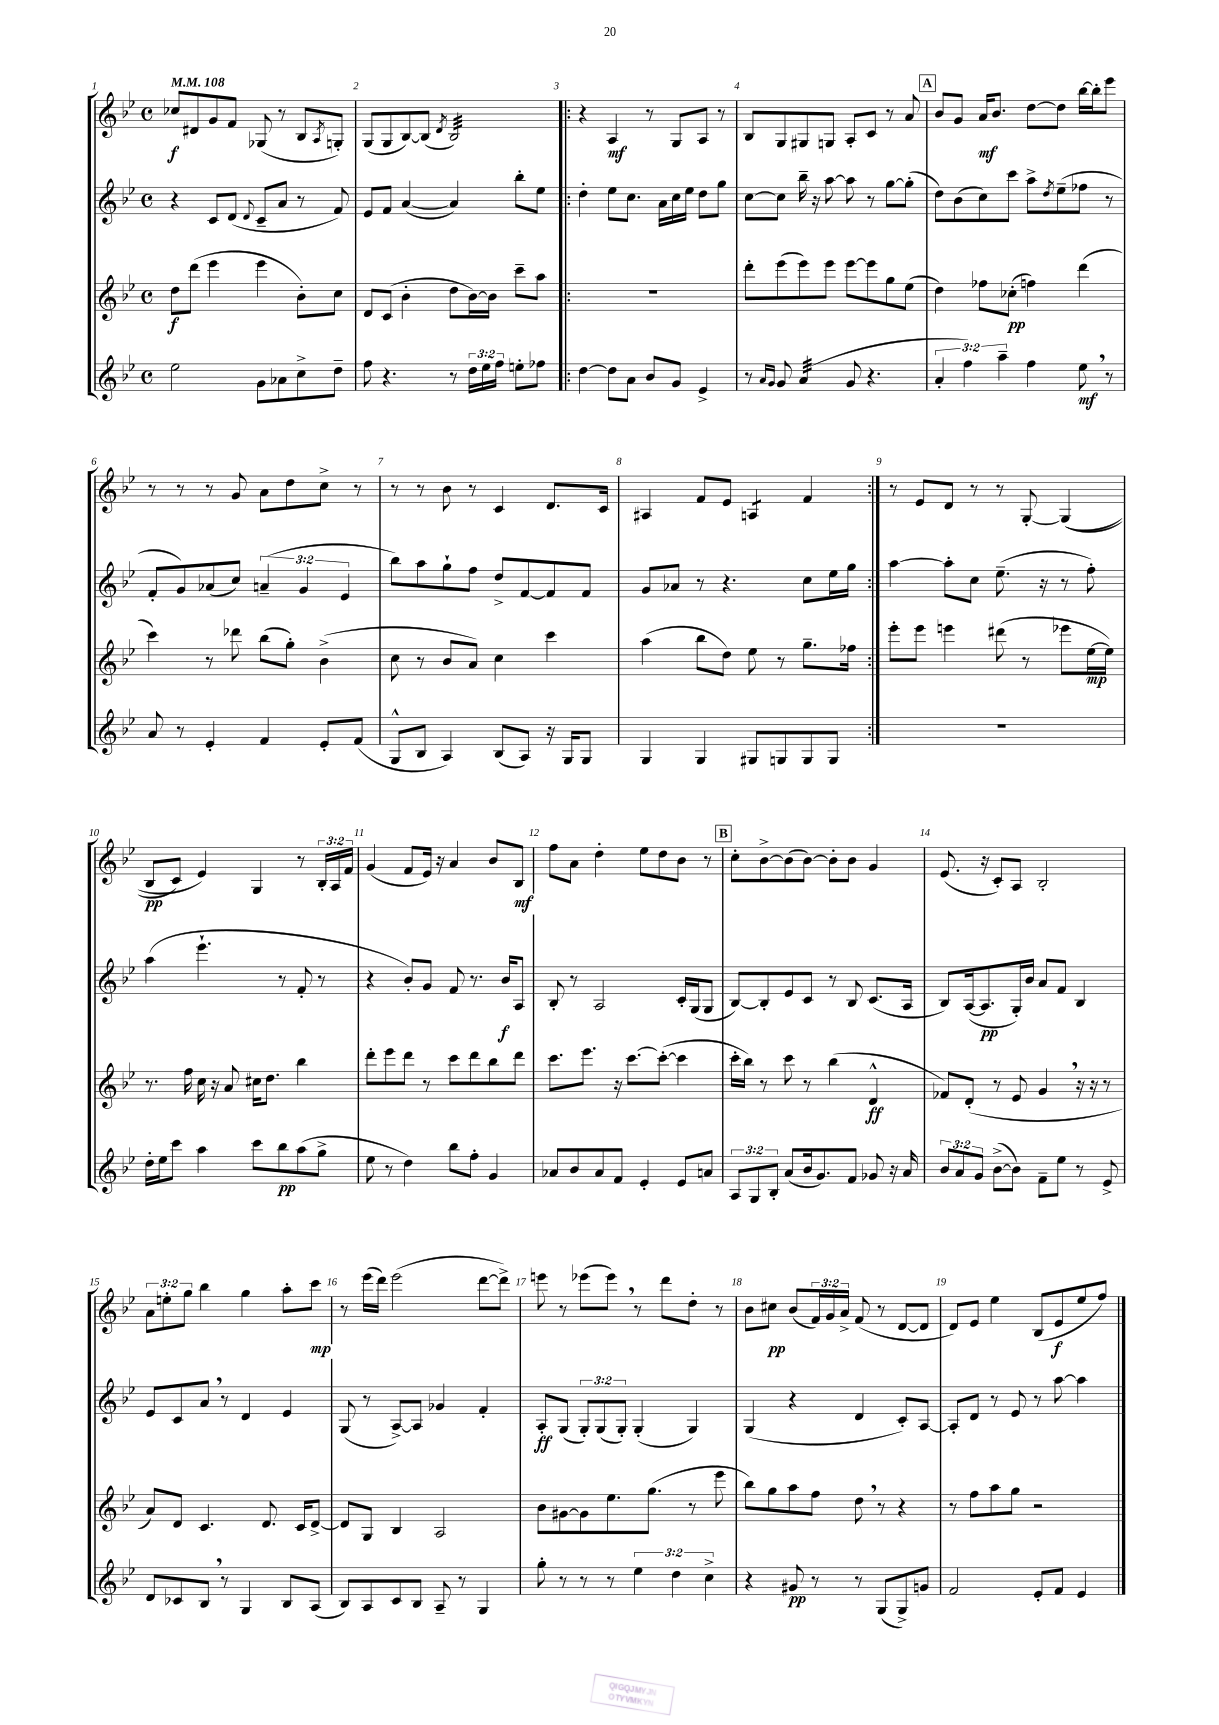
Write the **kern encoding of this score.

**kern	**kern	**kern	**kern
*staff4	*staff3	*staff2	*staff1
*clefG2	*clefG2	*clefG2	*clefG2
*k[b-e-]	*k[b-e-]	*k[b-e-]	*k[b-e-]
*M4/4	*M4/4	*M4/4	*M4/4
*met(c)	*met(c)	*met(c)	*met(c)
*MM108	*MM108	*MM108	*MM108
2ee-	8dd	4r	8cc-
.	(8ddd	.	8d#
.	4eee-	8c	8g
.	.	(8d	8f
.	.	8qqd	.
8g	4eee-	8c~	(8G-
8a-	.	8a	8r
8cc^	8b-')	8r	8B-
.	.	.	8qA
8dd~	8cc	8f)	8G')
=	=	=	=
8ff	8d	8e-	(8G
4.r	(8c	8f	8G
.	4b-'	([4a	[8B-)
.	.	.	(8B-]
.	.	.	8qd
8r	8dd	4a])	2B-)
24dd	[16b-)	.	.
24ee-	.	.	.
.	16b-]	.	.
24ff	.	.	.
8ee'	8ccc~	8bb-'	.
8ff-	8aa	8ee-	.
=!|:	=!|:	=!|:	=!|:
[4dd	1r	4dd'	4r
8dd]	.	8ee-	4A
8a	.	8.cc	.
8b-	.	.	8r
.	.	16a	.
8g	.	16cc	8G
.	.	16ee-	.
4e-^	.	8dd	8A
.	.	8gg	8r
=	=	=	=
8r	8ddd'	[8cc	8B-
16qqa	.	.	.
16qqg	.	.	.
8g	(8eee-	8cc]	8G
(4a	8eee-)	16bb-~	8G#
.	.	16r	.
.	8eee-	[8aa	8G
8g	[8eee-	8aa]	8A'
4.r	8eee-]	8r	8c
.	8gg	[8gg	8r
.	(8ee-	(8gg']	8a
=	=	=	=
6a'	4dd)	8dd)	8b-
.	.	(8b-	8g
6ff)	.	.	.
.	8ff-	8cc)	16a
.	.	.	8.b-
6aa~	.	.	.
.	(8cc-'	8ccc	.
4ff	4ff)	8aa^	[8dd
.	.	8qdd	.
.	.	(8ee-~	8dd]
8ee-	(4ddd	8ff-	[16bb-
.	.	.	16bb-']
8r	.	8r	8eee-
=	=	=	=
8a	4ccc)	8f'	8r
8r	.	8g)	8r
4e-'	8r	(8a-	8r
.	8ddd-	8cc)	8g
4f	(8bb-	(6a~	8a
.	8gg')	.	8dd
.	.	6g	.
8e-'	(4b-^	.	8cc^
.	.	6e-	.
(8f	.	.	8r
=	=	=	=
8G^^	8cc	8bb-)	8r
8B-	8r	8aa	8r
4A)	8b-	8gg`	8b-
.	8a)	8ff	8r
(8B-	4cc	8dd^	4c
8A)	.	[8f	.
16r	4ccc	8f]	8.d
16G	.	.	.
8G	.	8f	.
.	.	.	16c
=	=	=	=
4G	(4aa	8g	4A#
.	.	8a-	.
4G	8bb-	8r	8f
.	8dd)	4.r	8e-
8G#	8ee-	.	4A
8G	8r	.	.
8G	8.gg~	8cc	4f
8G	.	16ee-	.
.	16ff-	16gg	.
=:|!	=:|!	=:|!	=:|!
1r	8eee-'	[4aa	8r
.	8eee-	.	8e-
.	4eee	8aa']	8d
.	.	8cc	8r
.	(8ddd#	(8.ee-~	8r
.	8r	.	[8G'
.	.	16r	.
.	8eee-	8r	&((4G]
.	[16ee-	8ff')	.
.	16ee-])	.	.
=	=	=	=
16dd'	8.r	(4aa	8B-
16ee-	.	.	.
8ccc	.	.	8c)
.	16ff	.	.
4aa	16cc	4.eee-`	4e-&)
.	16r	.	.
.	8a	.	.
8ccc	16cc#	.	4G
.	8.dd	.	.
8bb-	.	8r	.
(8aa	4bb-	8f'	8r
8gg^	.	8r	24B-'
.	.	.	24A
.	.	.	24f
=	=	=	=
8ee-	8ddd'	4r	(4g
8r	8eee-	.	.
4dd)	8ddd	8b-')	8f
.	8r	8g	16e-)
.	.	.	16r
8bb-	8ccc	8f	4a
8ff'	8ddd	8.r	.
4g	8bb-	.	8b-
.	.	16b-	.
.	8ddd	8A	8B-
=	=	=	=
8a-	8.ccc	8B-'	8ff
8b-	.	8r	8a
.	8.eee-	.	.
8a-	.	2A	4dd'
8f	16r	.	.
.	[8.ccc	.	.
4e-'	.	.	8ee-
.	(8ccc'_	.	8dd
8e-	4ccc]	16c'	8b-
.	.	(16G	.
8a	.	8G	8r
=	=	=	=
12A	16ccc'	[8B-)	8cc'
.	16bb-)	.	.
12G	.	.	.
.	8r	8B-']	[8b-^
12B-'	.	.	.
(8a	8ccc	8e-	(8b-]
16b-	8r	8c	[8b-)
8.g)	.	.	.
.	(4bb-	8r	8b-']
8f	.	8B-	8b-
8g-	4d^^	(8.c	4g
16r	.	.	.
16a	.	16A	.
=	=	=	=
12b-	8f-)	8B-)	(8.e-
12a	.	.	.
.	(8d'	([16A	.
12g	.	.	.
.	.	8.A]	16r
([8b-^	8r	.	8c')
8b-])	8e-	16G')	8A
.	.	16b-	.
8f~	4g	8a	2B-'
8ee-	.	8f	.
8r	16r	4B-	.
.	16r	.	.
8e-^	8r	.	.
=	=	=	=
8d	8a)	8e-	12a
.	.	.	12ee'
8c-	8d	8c	.
.	.	.	12gg
8B-	4.c	8a	4bb-
8r	.	8r	.
4G	.	4d	4gg
.	8.d	.	.
8B-	.	4e-	8aa'
.	16c	.	.
(8A	[8d^	.	8ccc
=	=	=	=
8B-)	8d]	(8G	8r
8A	8G	8r	(16eee-
.	.	.	16ddd)
8c	4B-	[8A^)	(2eee-
8B-	.	8A]	.
8A~	2A	4g-	.
8r	.	.	.
4G	.	4f'	[8ddd
.	.	.	8ddd^])
=	=	=	=
8gg'	8b-	8A'	8eee
8r	[8g#	(8G	8r
8r	8g#]	12G')	(8eee-
.	.	(12G	.
8r	8.ee-	.	8eee-)
.	.	12G')	.
6ee-	.	(4G'	8r
.	(8.gg	.	.
.	.	.	8ddd
6dd	.	.	.
.	8r	4G)	8dd'
6cc^	.	.	.
.	8eee-	.	8r
=	=	=	=
4r	8bb-)	(4G	8b-
.	8gg	.	8cc#
8g#	8aa	4r	(8b-
8r	8ff	.	24f)
.	.	.	24g
.	.	.	24a^
8r	8dd	4d	(8f
(8G	8r	.	8r
8G^)	4r	8c')	[8d
8g	.	[8A	8d]
=	=	=	=
2f	8r	8A']	8d)
.	8ff	8d	8e-
.	8aa	8r	4ee-
.	8gg	8e-	.
8e-'	2r	8r	(8B-
8f	.	[8aa	8e-
4e-	.	4aa]	8ee-
.	.	.	8ff)
==	==	==	==
*-	*-	*-	*-
